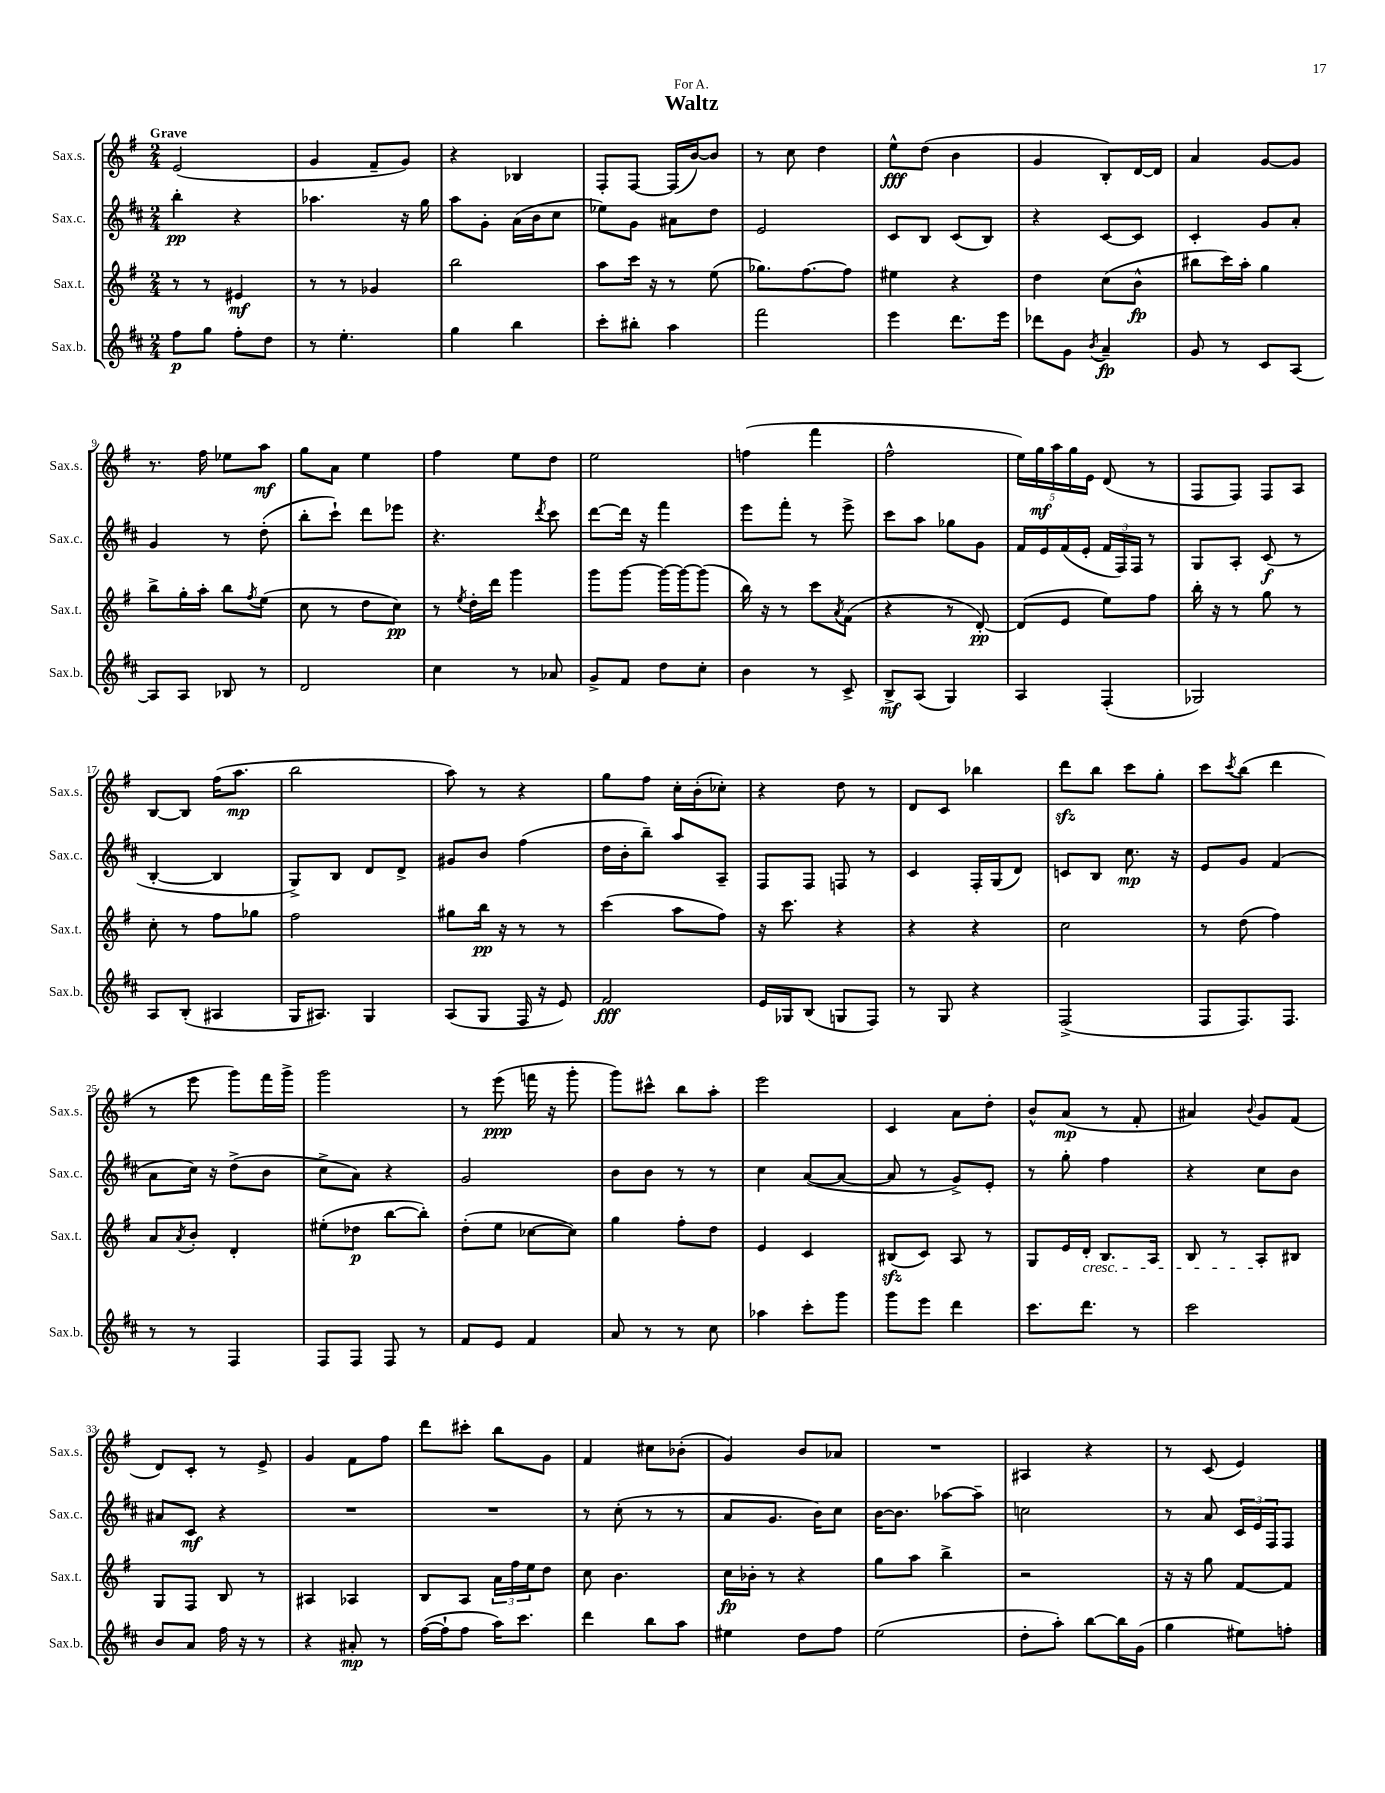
\header { title = "Waltz" dedication = "For A." }
<<
\new StaffGroup <<
\new Staff = "s0" \with { instrumentName = "Sax.s." shortInstrumentName = "Sax.s." } {
    \clef treble \key g \major \numericTimeSignature \time 2/4 \tempo "Grave"
    e'2( |
    g'4 fis'8-- g'8) |
    r4 bes4 |
    fis8-. fis8~ fis16( b'16~) b'8 |
    r8 c''8 d''4 |
    e''8-^\fff d''8( b'4 |
    g'4 b8-.) d'16~ d'16 |
    a'4 g'8~ g'8 |
    r8. fis''16 ees''8 a''8\mf |
    g''8 a'8 e''4 |
    fis''4 e''8 d''8 |
    e''2 |
    f''4( fis'''4 |
    fis''2-^ |
    \tuplet 5/4 { e''16) g''16\mf a''16 g''16 e'16 } d'8( r8 |
    fis8 fis8) fis8 a8 |
    b8~ b8 fis''16( a''8.\mp |
    b''2 |
    a''8) r8 r4 |
    g''8 fis''8 c''16-. b'16-.( ces''8-.) |
    r4 d''8 r8 |
    d'8 c'8 bes''4 |
    d'''8\sfz b''8 c'''8 g''8-. |
    c'''8 \acciaccatura { c'''8 } b''8( d'''4 |
    r8 e'''8 g'''8) fis'''16 g'''16-> |
    g'''2 |
    r8 e'''8\ppp( f'''16 r16 g'''8-. |
    g'''8) cis'''8-^ b''8 a''8-. |
    e'''2 |
    c'4 a'8 d''8-. |
    b'8-^ a'8\mp( r8 fis'8-. |
    ais'4) \appoggiatura { b'8 } g'8 fis'8( |
    d'8) c'8-. r8 e'8-> |
    g'4 fis'8 fis''8 |
    d'''8 cis'''8-. b''8 g'8 |
    fis'4 cis''8 bes'8-.( |
    g'4) b'8 aes'8 |
    R2 |
    ais4 r4 |
    r8 c'8( e'4) \bar "|." |
}
\new Staff = "s1" \with { instrumentName = "Sax.c." shortInstrumentName = "Sax.c." } {
    \clef treble \key d \major \numericTimeSignature \time 2/4
    b''4-.\pp r4 |
    aes''4. r16 g''16 |
    a''8 g'8-. a'16( b'16 cis''8 |
    ees''8) g'8 ais'8 d''8 |
    e'2 |
    cis'8 b8 cis'8( b8) |
    r4 cis'8~ cis'8 |
    cis'4-. g'8 a'8-. |
    g'4 r8 d''8-.( |
    b''8-. cis'''8-!) d'''8 ees'''8 |
    r4. \acciaccatura { d'''8 } cis'''8 |
    d'''8~ d'''16 r16 fis'''4 |
    e'''8 fis'''8-. r8 e'''8-> |
    cis'''8 a''8 ges''8 g'8 |
    fis'16 e'16 fis'16( e'16-. \tuplet 3/2 { fis'16 fis16) fis16 } r8 |
    g8 a8-. cis'8\f( r8 |
    b4~-. b4 |
    g8->) b8 d'8 d'8-> |
    gis'8 b'8 fis''4( |
    d''16 b'16-. b''8--) a''8 a8-- |
    fis8 fis8 f8 r8 |
    cis'4 fis16-. g16( d'8) |
    c'8 b8 cis''8.\mp r16 |
    e'8 g'8 fis'4( |
    a'8 cis''16) r16 d''8->( b'8 |
    cis''8-> a'8) r4 |
    g'2 |
    b'8 b'8 r8 r8 |
    cis''4 a'8~( a'8~ |
    a'8 r8 g'8->) e'8-. |
    r8 g''8-. fis''4 |
    r4 cis''8 b'8 |
    ais'8 cis'8\mf r4 |
    R2 |
    R2 |
    r8 cis''8-.( r8 r8 |
    a'8 g'8. b'16) cis''8 |
    b'16~ b'8. aes''8~ aes''8-- |
    c''2 |
    r8 a'8 \tuplet 3/2 { cis'16 e'16 fis16 } fis8 \bar "|." |
}
\new Staff = "s2" \with { instrumentName = "Sax.t." shortInstrumentName = "Sax.t." } {
    \clef treble \key g \major \numericTimeSignature \time 2/4
    r8 r8 eis'4\mf |
    r8 r8 ges'4 |
    b''2 |
    a''8 c'''16 r16 r8 e''8( |
    ges''8.) fis''8.~ fis''8 |
    eis''4 r4 |
    d''4 c''8( b'8-^\fp |
    bis''8 c'''16) a''16-. g''4 |
    b''8-> g''16-. a''16-. b''8 \acciaccatura { fis''8 } e''8( |
    c''8 r8 d''8 c''8\pp) |
    r8 \acciaccatura { e''8 } d''16-. d'''16 g'''4 |
    g'''8 g'''8~ g'''16~ g'''16~ g'''8( |
    b''16) r16 r8 c'''8 \acciaccatura { a'8 } fis'8( |
    r4 r8 d'8~-.\pp) |
    d'8( e'8 e''8) fis''8 |
    b''16-. r16 r8 g''8 r8 |
    c''8-. r8 fis''8 ges''8 |
    fis''2 |
    gis''8 b''16\pp r16 r8 r8 |
    c'''4( a''8 fis''8) |
    r16 c'''8. r4 |
    r4 r4 |
    c''2 |
    r8 d''8( fis''4) |
    a'8 \acciaccatura { a'8 } b'8-. d'4-. |
    eis''8-.( des''8\p b''8~ b''8-.) |
    d''8-.( e''8 ces''8~ ces''8) |
    g''4 fis''8-. d''8 |
    e'4 c'4 |
    bis8\sfz( c'8) a8 r8 |
    g8 e'16 d'16-.\cresc b8. a16 |
    b8 r8 a8-.\! bis8 |
    g8 fis8 b8 r8 |
    ais4 aes4 |
    b8 a8 \tuplet 3/2 { a'16 fis''16 e''16 } d''8 |
    c''8 b'4. |
    c''16\fp bes'16-. r8 r4 |
    g''8 a''8 b''4-> |
    r2 |
    r16 r16 g''8 fis'8~ fis'8 \bar "|." |
}
\new Staff = "s3" \with { instrumentName = "Sax.b." shortInstrumentName = "Sax.b." } {
    \clef treble \key d \major \numericTimeSignature \time 2/4
    fis''8\p g''8 fis''8-. d''8 |
    r8 e''4.-. |
    g''4 b''4 |
    cis'''8-. bis''8-. a''4 |
    fis'''2 |
    e'''4 d'''8. e'''16 |
    des'''8 g'8 \acciaccatura { b'8 } a'4--\fp |
    g'8 r8 cis'8 a8~ |
    a8 a8 bes8 r8 |
    d'2 |
    cis''4 r8 aes'8 |
    g'8-> fis'8 d''8 cis''8-. |
    b'4 r8 cis'8-> |
    b8->\mf a8( g4) |
    a4 fis4-.( |
    ges2) |
    a8 b8-.( ais4 |
    g16 ais8.) g4 |
    a8( g8 fis16 r16 e'8) |
    fis'2\fff |
    e'16 ges16 b8( g8 fis8) |
    r8 g8 r4 |
    fis2->( |
    fis8 fis8.) fis8. |
    r8 r8 fis4 |
    fis8 fis8 fis8 r8 |
    fis'8 e'8 fis'4 |
    a'8 r8 r8 cis''8 |
    aes''4 cis'''8-. g'''8 |
    g'''8 e'''8 d'''4 |
    cis'''8. d'''8. r8 |
    cis'''2 |
    b'8 a'8 fis''16 r16 r8 |
    r4 ais'8-.\mp r8 |
    fis''16~( fis''16-! fis''8 a''16) cis'''8. |
    d'''4 b''8 a''8 |
    eis''4 d''8 fis''8 |
    e''2( |
    d''8-. a''8-.) b''8~ b''16 g'16( |
    g''4 eis''8) f''8-. \bar "|." |
}
>>
>>
